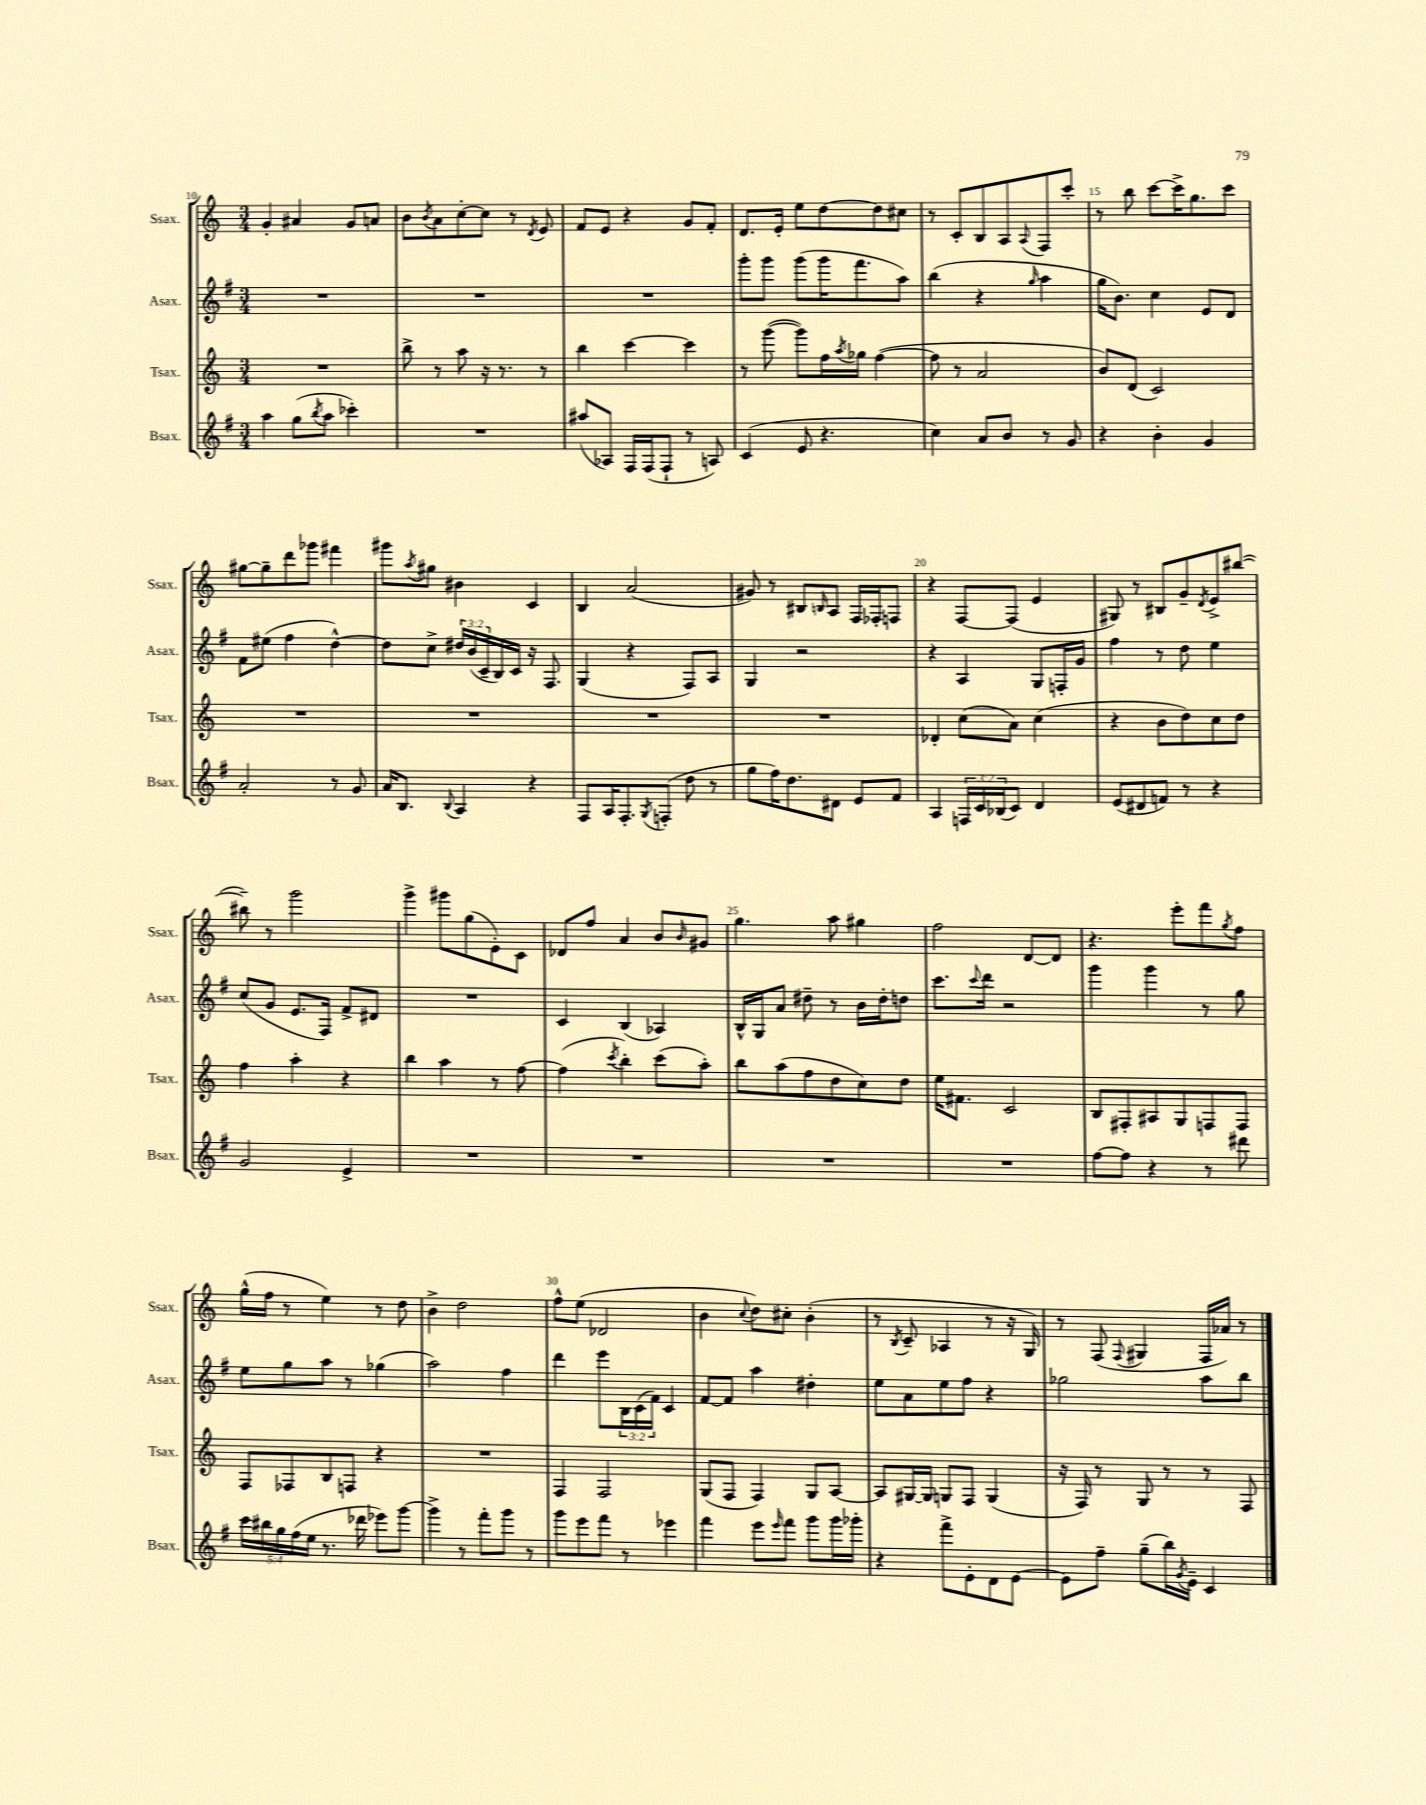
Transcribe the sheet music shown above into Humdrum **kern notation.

**kern	**kern	**kern	**kern
*staff4	*staff3	*staff2	*staff1
*clefG2	*clefG2	*clefG2	*clefG2
*k[f#]	*k[]	*k[f#]	*k[]
*M3/4	*M3/4	*M3/4	*M3/4
4aa\	2.r	2.r	4g'/
(8gg\L	.	.	4a#/
8qbb/	.	.	.
8aa\J	.	.	.
4ccc-'\)	.	.	8g/L
.	.	.	8a/J
=	=	=	=
2.r	8bb^\	2.r	8b\L
.	.	.	8qb/
.	8r	.	8a\
.	8aa\	.	[8cc'\
.	16r	.	8cc\]J
.	8.r	.	.
.	.	.	8r
.	.	.	8qd/
.	8r	.	8e/
=	=	=	=
(8aa#/L	4bb\	2.r	8f/L
8A-/J)	.	.	8e/J
16F#/LL	[4ccc\	.	4r
(16F#/J	.	.	.
8F#`/J	.	.	.
8r	4ccc\]	.	8g/L
8A/)	.	.	8f'/J
=	=	=	=
(4c/	8r	8ggg'\L	8.d/L
.	([8ggg\	8ggg\J	.
.	.	.	16e'/Jk
8e/	8ggg\]L)	(8ggg\L	8ee\L
4.r	16ff\L	16ggg\K	[8dd\
.	8qaa/	.	.
.	16gg-\JJ	8.fff#\	.
.	([4ff\	.	8dd\]
.	.	8aa\J)	8cc#\J
=	=	=	=
4cc\)	8ff\]	(4bb\	8r
.	8r	.	8c'/L
8a/L	2a/	4r	8B/
8b/J	.	.	8A/
.	.	16qqgg/	8qqA/
8r	.	4aa\	8F/
8g/	.	.	8ccc'/J
=	=	=	=
4r	8b/L)	16gg\LK	8r
.	.	8.b\J)	.
.	(8d/J	.	8bb\
4b'\	2c/)	4cc\	[8ccc\L
.	.	.	16ccc^\]K
.	.	.	8.gg\
4g/	.	8e/L	.
.	.	8d/J	8ccc\J
=	=	=	=
2a'/	2.r	8f#\L	[8gg#\L
.	.	(8ee#\J	8gg#~\]
.	.	4ff#\	8ddd\
.	.	.	8ggg-\J
8r	.	[4dd^^\)	4fff#\
8g/	.	.	.
=	=	=	=
16a/LK	2.r	8dd\]L	8ggg#\L
8.B/J	.	.	.
.	.	.	8qaa/
.	.	8cc^\J	8gg#\J
8qqB/	.	.	.
4A/	.	24dd#/LL	4b#\
.	.	(24b/	.
.	.	24c~/	.
.	.	16B/)	.
.	.	16c/JJ	.
4r	.	16r	4c/
.	.	8.F#/	.
=	=	=	=
8F#/L	2.r	(4G/	4B/
16A/K	.	.	.
8.F#'/	.	.	.
.	.	4r	(2a/
8qG/	.	.	.
(8F'/J	.	.	.
8dd\	.	8F#/L)	.
8r	.	8A/J	.
=	=	=	=
8gg\L	2.r	4G/	8g#/)
16ff#\K)	.	.	8r
8.dd\	.	.	.
.	.	2r	8B#/L
.	.	.	16qqB/
8d#\J	.	.	8A/J
8e/L	.	.	16F/LL
.	.	.	16F-'/J
8f#/J	.	.	8F/J
=	=	=	=
4A/	4d-'/	4r	4r
24F/LL	(8cc\L	4A/	[8F/L
24c/	.	.	.
(24B-/J	.	.	.
8c/J)	8a\J)	.	(8F/]J
4d/	(4cc\	8G/L	4e/
.	.	16F'/L	.
.	.	16g/JJ	.
=	=	=	=
(8e/L	4r	4ff#\	8G#/)
8d#/	.	.	8r
8f/J)	8b\L	8r	8B#/L
8r	8dd\)	8dd\	8g~/
.	.	.	8qd/
4r	8cc\	4ee\	8e^/
.	8dd\J	.	([8bb#/J
=	=	=	=
2g/	4ff\	(8cc/L	8bb#~\])
.	.	8g/J	8r
.	4aa'\	8.e/L	2ggg\
.	.	16F#/Jk)	.
4e^/	4r	8f#^/L	.
.	.	8d#/J	.
=	=	=	=
2.r	4bb\	2.r	4ggg^\
.	4aa\	.	8ggg#\L
.	.	.	(8gg\
.	8r	.	8e'\)
.	[8ff\	.	8c\J
=	=	=	=
2.r	(4ff\]	4c/	8d-/L
.	.	.	8ff/J
.	8qccc/	.	.
.	4bb'\)	(4B/	4a/
.	(8ccc\L	4A-/)	8b/L
.	.	.	16qqb/
.	8aa'\J)	.	8g#/J
=	=	=	=
2.r	8bb\L	16B^^/LL	4.gg\
.	.	16G/J	.
.	(8aa\	8a/J	.
.	8ff\	8dd#~\	.
.	8dd\	8r	8aa\
.	8cc\)	16b\LL	4gg#\
.	.	16dd#'\J	.
.	8dd\J	8dd\J	.
=	=	=	=
2.r	16ee\LK	8.ccc\L	2ff\
.	8.f#\J	.	.
.	.	8qqccc/	.
.	.	16ddd\Jk	.
.	2c/	2r	.
.	.	.	[8d/L
.	.	.	8d/]J
=	=	=	=
[8ff#\L	8B/L	4ggg\	4.r
8ff#\]J	8F#'/	.	.
4r	8A#/	4ggg\	.
.	8G/	.	8eee'\L
8r	8F/	8r	8fff\
.	.	.	8qgg/
8ddd#\	8F/J	8gg\	8ff\J
=	=	=	=
20ccc\LL	8F/L	8ee\L	(16gg^^\LL
20bb#\	.	.	.
.	.	.	16ff\JJ
20gg\	.	.	.
.	8F-/	8gg\	8r
(20ff#\	.	.	.
20ee\JJ	.	.	.
8.r	8B/	8aa\J	4ee\)
.	8F/J	8r	.
16ddd-\	.	.	.
8eee-\L)	4r	(4gg-\	8r
[8ggg\J	.	.	8dd\
=	=	=	=
4ggg^\]	2.r	2aa\)	4b^\
8r	.	.	2dd\
8fff#'\L	.	.	.
8ggg\J	.	4ff#\	.
8r	.	.	.
=	=	=	=
8ggg\L	4F/	4ddd\	8ff^^\L
8eee\	.	.	(8ee\J
8fff#\J	2F/	8eee\L	2d-/
8r	.	24B\L	.
.	.	(24c\	.
.	.	24f#\JJ)	.
4eee-\	.	4c/	.
=	=	=	=
4fff#\	(8G/L	[8f#/L	4b\
.	8F/J	8f#/]J	.
.	.	.	8qqcc/
8eee\L	4F/)	4aa\	8dd\L)
16qqeee/	.	.	.
8fff#\J	.	.	8cc#'\J
8ggg\L	8G/L	4dd#'\	(4b'\
16ggg\L	[8A/J	.	.
16ggg-'\JJ	.	.	.
=	=	=	=
4r	8A/]L	8ee\L	8r
.	.	.	8qB/
.	[16G#/L	8a\	8c~/
.	16G#/]JJ	.	.
8fff#^\L	8G/L	8ee\	4A-/
8e'\	8F/J	8ff#\J	.
8d\	(4G/	4r	8r
[8e\J	.	.	16r
.	.	.	16G/)
=	=	=	=
8e\]L	16r	2gg-\	8r
.	16F/)	.	.
8ff#~\J	8r	.	(8F/
.	.	.	8qqF/
(8gg~\L	8G/	.	4G#/
16bb\L)	8r	.	.
8qg/	.	.	.
16e~\JJ	.	.	.
4c/	8r	8aa\L	16F/LL
.	.	.	16a-/JJ)
.	8F/	8bb\J	8r
==	==	==	==
*-	*-	*-	*-
